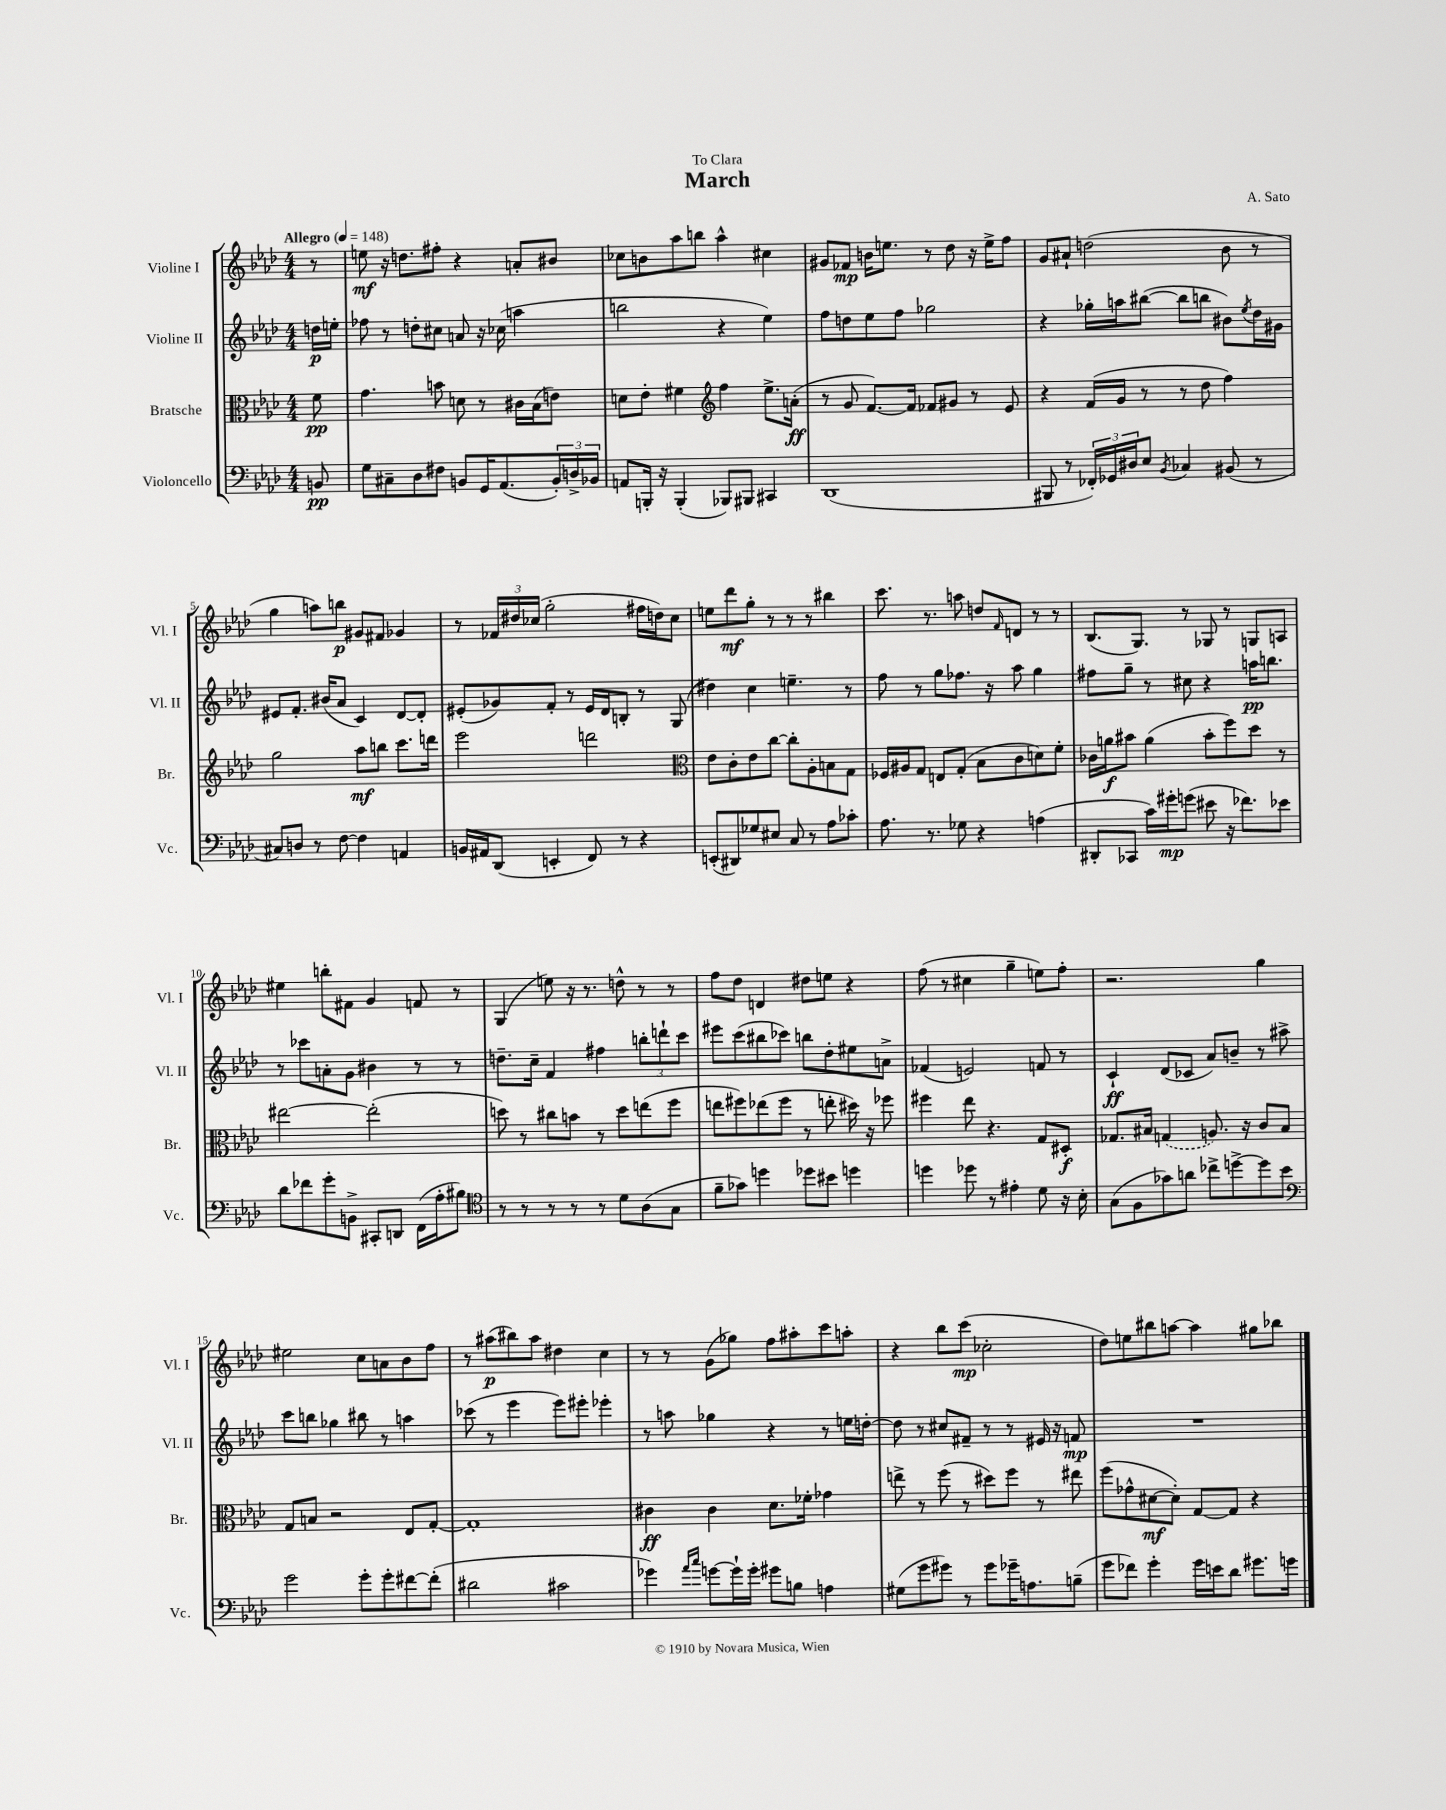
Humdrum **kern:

**kern	**kern	**kern	**kern
*staff4	*staff3	*staff2	*staff1
*clefF4	*clefC3	*clefG2	*clefG2
*k[b-e-a-d-]	*k[b-e-a-d-]	*k[b-e-a-d-]	*k[b-e-a-d-]
*M4/4	*M4/4	*M4/4	*M4/4
*MM148	*MM148	*MM148	*MM148
8BB	8f	16dd	8r
.	.	16ee'	.
=	=	=	=
8G	4.g	8ff-	8ee
8C#~	.	8r	16r
.	.	.	8.dd
8D-	.	8dd'	.
8F#	8b	8cc#	8ff#'
8BB	8d	8a	4r
16GG	8r	16r	.
(8.AA-	.	(16cc-	.
.	16c#	4aa	8a'
.	(16B-	.	.
24BB')	8e)	.	8b#
24D^	.	.	.
24BB-	.	.	.
=	=	=	=
8AA	8d	2bb	8cc-
16BBB'	8e-'	.	8b
16r	.	.	.
(4BBB'	4f#	.	8aa-
.	.	.	8bb
*	*clefG2	*	*
8BBB-)	4ff	4r	4aa-^^
8BBB#	.	.	.
4CC#	8.ee-^	4ee-)	4cc#
.	(16a'	.	.
=	=	=	=
(1DD-	8r	8ff	8g#
.	8g	8dd	8f-
.	[8.f)	8ee-	16b
.	.	.	8.ee
.	.	8ff	.
.	16f]	.	.
.	8f-	2gg-	8r
.	8g#	.	8dd-
.	8r	.	16r
.	.	.	16ee^
.	8e-	.	8ff
=	=	=	=
8BBB#	4r	4r	8g
8r	.	.	8a#`
24FF-')	(16f	16gg-'	(2dd
24GG-	.	.	.
.	16g	16aa	.
24D#	.	.	.
8E-	8r	([8bb#	.
8qBB-	.	.	.
4C-	8r	8bb#]	.
.	8dd-	8bb	.
(8BB#	4ff)	8b#)	8b-
.	.	8qee-	.
8r	.	16dd-	8r
.	.	16g#	.
=	=	=	=
8C#)	2gg	8e#	4gg
8D	.	8.f'	.
8r	.	.	8aa)
.	.	(16b#	.
[8F	.	8a-	8bb
4F]	8aa-	4c)	8g#
.	8bb	.	8f#
4AA	8.ccc	[8d-	4g-
.	.	8d-']	.
.	16ddd	.	.
=	=	=	=
16BB	2eee-	(8e#'	8r
16AA#	.	.	.
(8DD-	.	8g-)	24f-
.	.	.	24dd#
.	.	.	(24cc-
4EE'	.	8f'	2gg'
.	.	8r	.
8FF)	2ddd	16e#	.
.	.	16d-	.
8r	.	8B'	.
4r	.	8r	16ff#
.	.	.	16dd)
.	.	(8G	8cc-
=	=	=	=
*	*clefC3	*	*
(8EE'	8e-	4dd#)	8ee
8DD#)	8c'	.	8ddd-
8G-	8e-	4cc	8gg'
8E#	[8cc	.	8r
8C	8cc']	4.ee~	8r
8r	8A-'	.	8r
8A-	8B	.	4bb#
8c-'	8G	8r	.
=	=	=	=
8.A-	16F-	8ff	8.ccc
.	16A#	.	.
.	8G	8r	.
8.r	.	.	8.r
.	8E	8gg	.
8G-	(8G'	8.ff-	8aa
4r	8B-	.	8dd
.	.	16r	.
.	.	.	16qqf
.	8c	8aa-	8d
(4A	8d)	4gg	8r
.	8f'	.	8r
=	=	=	=
8DD#'	16c-	8ff#	(8.B-
.	16a	.	.
8CC-	8b#	8gg~	.
.	.	.	8.G)
16c)	(4a	8r	.
16g#'	.	.	.
(8g	.	8cc#	8r
8e#	8b#'	4r	8G-
16r	8ff)	.	8r
8.f-)	.	.	.
.	8dd-	16aa	8G
.	.	8.bb	.
8e-	8r	.	8A
=	=	=	=
8d-	[2ee#	8r	4ee#
8f-	.	8ccc-	.
8g'	.	8a'	8bb'
8BB^	.	8g	8f#
8CC#'	(2ee#']	4b#	4g
8DD	.	.	.
(16FF	.	8r	8f
16A-'	.	.	.
8B#)	.	8r	8r
=	=	=	=
*clefC4	*	*	*
8r	8dd)	8.dd~	(4G
8r	8r	.	.
.	.	16cc~	.
8r	8cc#	4f	8ee)
8r	8b	.	16r
.	.	.	8.r
8r	8r	4ff#	.
8d-	8dd	.	8dd^^
(8A-	(8ee	12bb'	8r
.	.	12ddd`	.
8G	8ff	.	8r
.	.	12ccc	.
=	=	=	=
8f~	8ee	8eee#	8ff
8g-)	8ff#)	(8ccc	8dd-
4dd	(8ee-	8bb#	4d
.	8ff#	8ccc-)	.
8dd-	8r	8bb	8dd#
8b#	8ee'	8dd-'	8ee
4dd	16dd#)	8ee#	4r
.	16r	.	.
.	8ff-	8a^	.
=	=	=	=
4dd	4ff#	(4f-	(8ff
.	.	.	8r
8dd-	8ee-	2e)	4cc#
8r	4.r	.	.
4e#'	.	.	4gg~
8d-	8G	8f	8ee)
16r	8D#'	8r	8ff'
16B-'	.	.	.
=	=	=	=
(8G	8.G-	4c`	2.r
8F	.	.	.
.	16B#	.	.
8g-)	(4G	(8d-	.
8a	.	8c-	.
8cc-^	8.A)	8a-)	.
[8dd^	.	8b~	.
.	16r	.	.
8dd]	8c	8r	4gg
8b-	8B#	8aa#^	.
=	=	=	=
*clefF4	*	*	*
2g	8G	8ccc	2ee#
.	8B	8bb	.
.	2r	4gg-	.
8g'	.	8bb#	8cc
8g'	.	8r	8a
[8f#	8E-	4aa	8b-
(8f#']	[8G'	.	8ff
=	=	=	=
2d#	1G']	(8ccc-	8r
.	.	8r	(8aa#
.	.	4eee-	8bb#)
.	.	.	8aa#
2c#	.	8eee-)	4dd#
.	.	8eee#'	.
.	.	4eee-'	4cc
=	=	=	=
4g-)	4c#	8r	8r
.	.	8aa	8r
16qqa-	.	.	.
16qqcc	.	.	.
[8g	4c#	4gg-	(8g
16g`]	.	.	8gg-)
16g'	.	.	.
8g#	8.d-	4r	8ff
8B	.	.	8aa#'
.	16f-'	.	.
4A	4g-	8r	8ccc
.	.	16ee	8aa'
.	.	[16dd'	.
=	=	=	=
(8G#	8ee^	8dd]	4r
8g	8r	8r	.
8g#)	(8ff	8cc#	8bb-
8r	8r	8f#~	(8ccc
8g#	8dd#)	8r	2cc-'
16g-~	8ff	8r	.
8.A	.	.	.
.	8r	16e#	.
.	.	16r	.
(8B~	8ee#	8f	.
=	=	=	=
8g	(8ff	1r	8dd-)
8f-)	8g-^^	.	8ee
4g'	[8d#	.	8bb#
.	8d#'])	.	[8aa
16g	[8G	.	4aa]
16e	.	.	.
8d-	8G]	.	.
8.g#	4r	.	8gg#
.	.	.	8bb-
16g	.	.	.
==	==	==	==
*-	*-	*-	*-
